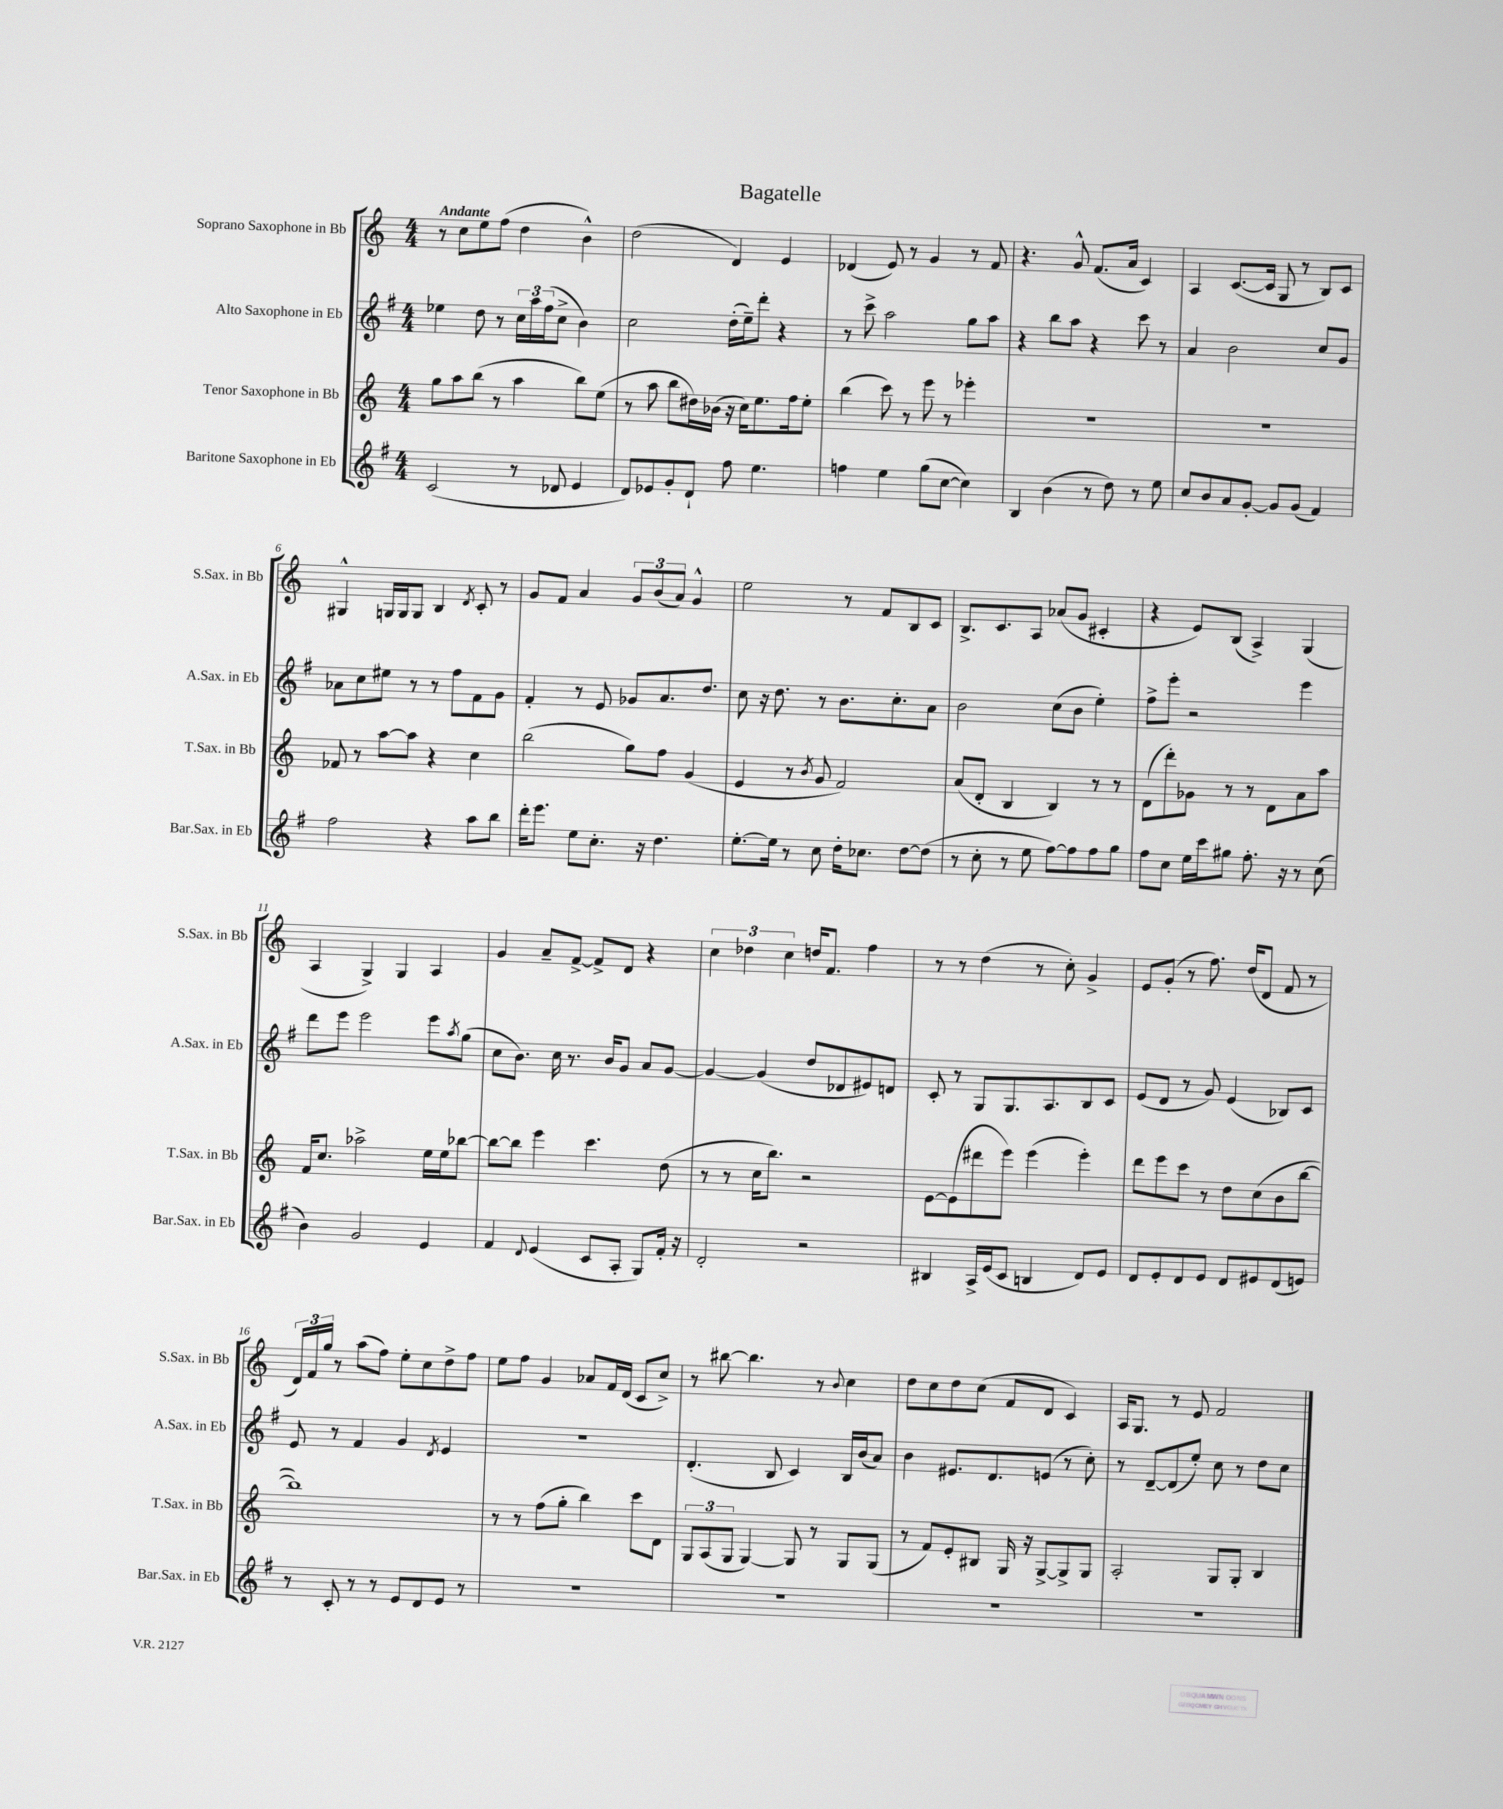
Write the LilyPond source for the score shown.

\header { title = "Bagatelle" }
<<
\new StaffGroup <<
\new Staff = "s0" \with { instrumentName = "Soprano Saxophone in Bb" shortInstrumentName = "S.Sax. in Bb" } {
    \clef treble \key c \major \numericTimeSignature \time 4/4 \tempo "Andante"
    r8 c''8 e''8 f''8( d''4 b'4-^) |
    d''2( d'4) e'4 |
    des'4( e'8) r8 g'4 r8 f'8 |
    r4. g'8-^ f'8.( a'16 c'4) |
    a4 c'8.~( c'16 g8 r8 b8) c'8 |
    gis4-^ g16 g16 g8 b4 \acciaccatura { d'8 } c'8-. r8 |
    g'8 f'8 a'4 \tuplet 3/2 { g'8 b'8( a'8) } g'4-^ |
    e''2 r8 f'8 b8 c'8 |
    b8.-> c'8. a8 aes'8( g'8 cis'4-. |
    r4 e'8) b8( a4->) g4( |
    a4 g4->) g4 a4 |
    g'4 a'8-- f'8~-> f'8-> d'8 r4 |
    \tuplet 3/2 { c''4 des''4 c''4 } d''16 f'8. f''4 |
    r8 r8 d''4( r8 c''8-.) g'4-> |
    e'8 g'8-.( r8 f''8.) d''16( d'8 f'8 r8 |
    \tuplet 3/2 { d'16) f'16 g''16 } r8 a''8( f''8) e''8-. c''8 d''8-> f''8 |
    e''8 f''8 g'4 aes'8 f'16 d'16( c'8 c''8->) |
    r8 bis''8~ bis''4. r8 \appoggiatura { b'8 } c''4 |
    d''8 c''8 d''8 c''8( f'8 d'8 c'4) |
    a16 g8. r8 e'8 f'2 \bar "|." |
}
\new Staff = "s1" \with { instrumentName = "Alto Saxophone in Eb" shortInstrumentName = "A.Sax. in Eb" } {
    \clef treble \key g \major \numericTimeSignature \time 4/4
    ees''4 d''8 r8 \tuplet 3/2 { c''16 a''16 fis''16( } c''8-> b'4) |
    c''2 d''16-.( e''16--) d'''8-. r4 |
    r8 c'''8-> a''2 g''8 a''8 |
    r4 b''8 a''8 r4 c'''8 r8 |
    a'4 b'2 c''8 g'8 |
    aes'8 c''8 eis''8 r8 r8 fis''8 fis'8 g'8 |
    fis'4-. r8 e'8 ges'8 a'8. d''8. |
    c''8 r16 d''8. r8 b'8. c''8.-. a'8 |
    b'2 c''8( b'8 e''4-.) |
    fis''8-> e'''8-. r2 e'''4 |
    d'''8 e'''8 e'''2 e'''8 \acciaccatura { a''8 } g''8( |
    c''8 b'8.) c''16 r8. b'16 g'8 a'8 g'8~ |
    g'4~ g'4( d''8 des'8 eis'8) d'8 |
    c'8-. r8 g8 g8. a8. b8 c'8 |
    e'8( d'8 r8 g'8) e'4( bes8) c'8 |
    e'8 r8 fis'4 g'4 \acciaccatura { d'8 } e'4 |
    R1 |
    d'4.-.( b8 c'4) b16 b'16( a'8) |
    b'4 eis'8. d'8. e'8( r8 c''8-.) |
    r8 d'8~-- d'8( e''8-.) c''8 r8 d''8 c''8 \bar "|." |
}
\new Staff = "s2" \with { instrumentName = "Tenor Saxophone in Bb" shortInstrumentName = "T.Sax. in Bb" } {
    \clef treble \key c \major \numericTimeSignature \time 4/4
    g''8 a''8 b''8( r8 a''4 b''8) e''8( |
    r8 a''8 b''8 dis''16) bes'16( r16 c''16) e''8. f''16 e''8-. |
    b''4( c'''8) r8 e'''8 r8 ees'''4-. |
    R1 |
    R1 |
    fes'8 r8 a''8~ a''8 r4 c''4 |
    b''2( g''8) f''8 g'4( |
    e'4 r8 \acciaccatura { b'8 } g'8 f'2) |
    a'8( d'8-. b4 b4) r8 r8 |
    d'8( d'''8-.) ges'8 r8 r8 d'8 a'8 a''8 |
    f'16 c''8. aes''2-> e''16 e''16 bes''8~ |
    bes''8~ bes''8 e'''4 c'''4. d''8( |
    r8 r8 c''16 b''8.) r2 |
    e'8~ e'8( dis'''8 e'''8) e'''4( e'''4-.) |
    d'''8 e'''8 c'''8 r8 d''8 c''8( b'8 b''8~ |
    b''1) |
    r8 r8 f''8( g''8-. b''4) c'''8 d'8 |
    \tuplet 3/2 { g8 a8( g8 } g4~) g8 r8 g8 g8( |
    r8 f'8) e'8-. bis8 g16 r16 g8~-> g8-> g8 |
    a2-. g8 g8-. b4 \bar "|." |
}
\new Staff = "s3" \with { instrumentName = "Baritone Saxophone in Eb" shortInstrumentName = "Bar.Sax. in Eb" } {
    \clef treble \key g \major \numericTimeSignature \time 4/4
    c'2( r8 des'8 e'4 |
    d'8) ees'8 g'8-. d'8-! fis''8 e''4. |
    f''4 e''4 g''8( c''8~ c''4) |
    b4 b'4( r8 d''8) r8 e''8 |
    c''8 b'8 a'8 g'8~-. g'8 g'8( fis'4) |
    fis''2 r4 a''8 b''8 |
    d'''16-. e'''8. e''8 c''8.-. r16 d''4. |
    e''8.~-. e''16 r8 c''8 d''16-. ces''8. d''8~ d''8( |
    r8 c''8-. r8 e''8 fis''8~) fis''8 fis''8 g''8 |
    fis''8 c''8 e''16 c'''16 gis''8 fis''8.-. r16 r8 c''8( |
    b'4) g'2 e'4 |
    fis'4 \appoggiatura { d'8 } e'4( c'8 a8-. g8) fis'16-. r16 |
    d'2-. r2 |
    bis4 a16-> e'16( c'8 b4 d'8) e'8 |
    d'8 e'8-. d'8 e'8 d'8 eis'8 d'8( e'8) |
    r8 c'8-. r8 r8 e'8 d'8 e'8 r8 |
    R1 |
    R1 |
    R1 |
    R1 \bar "|." |
}
>>
>>
